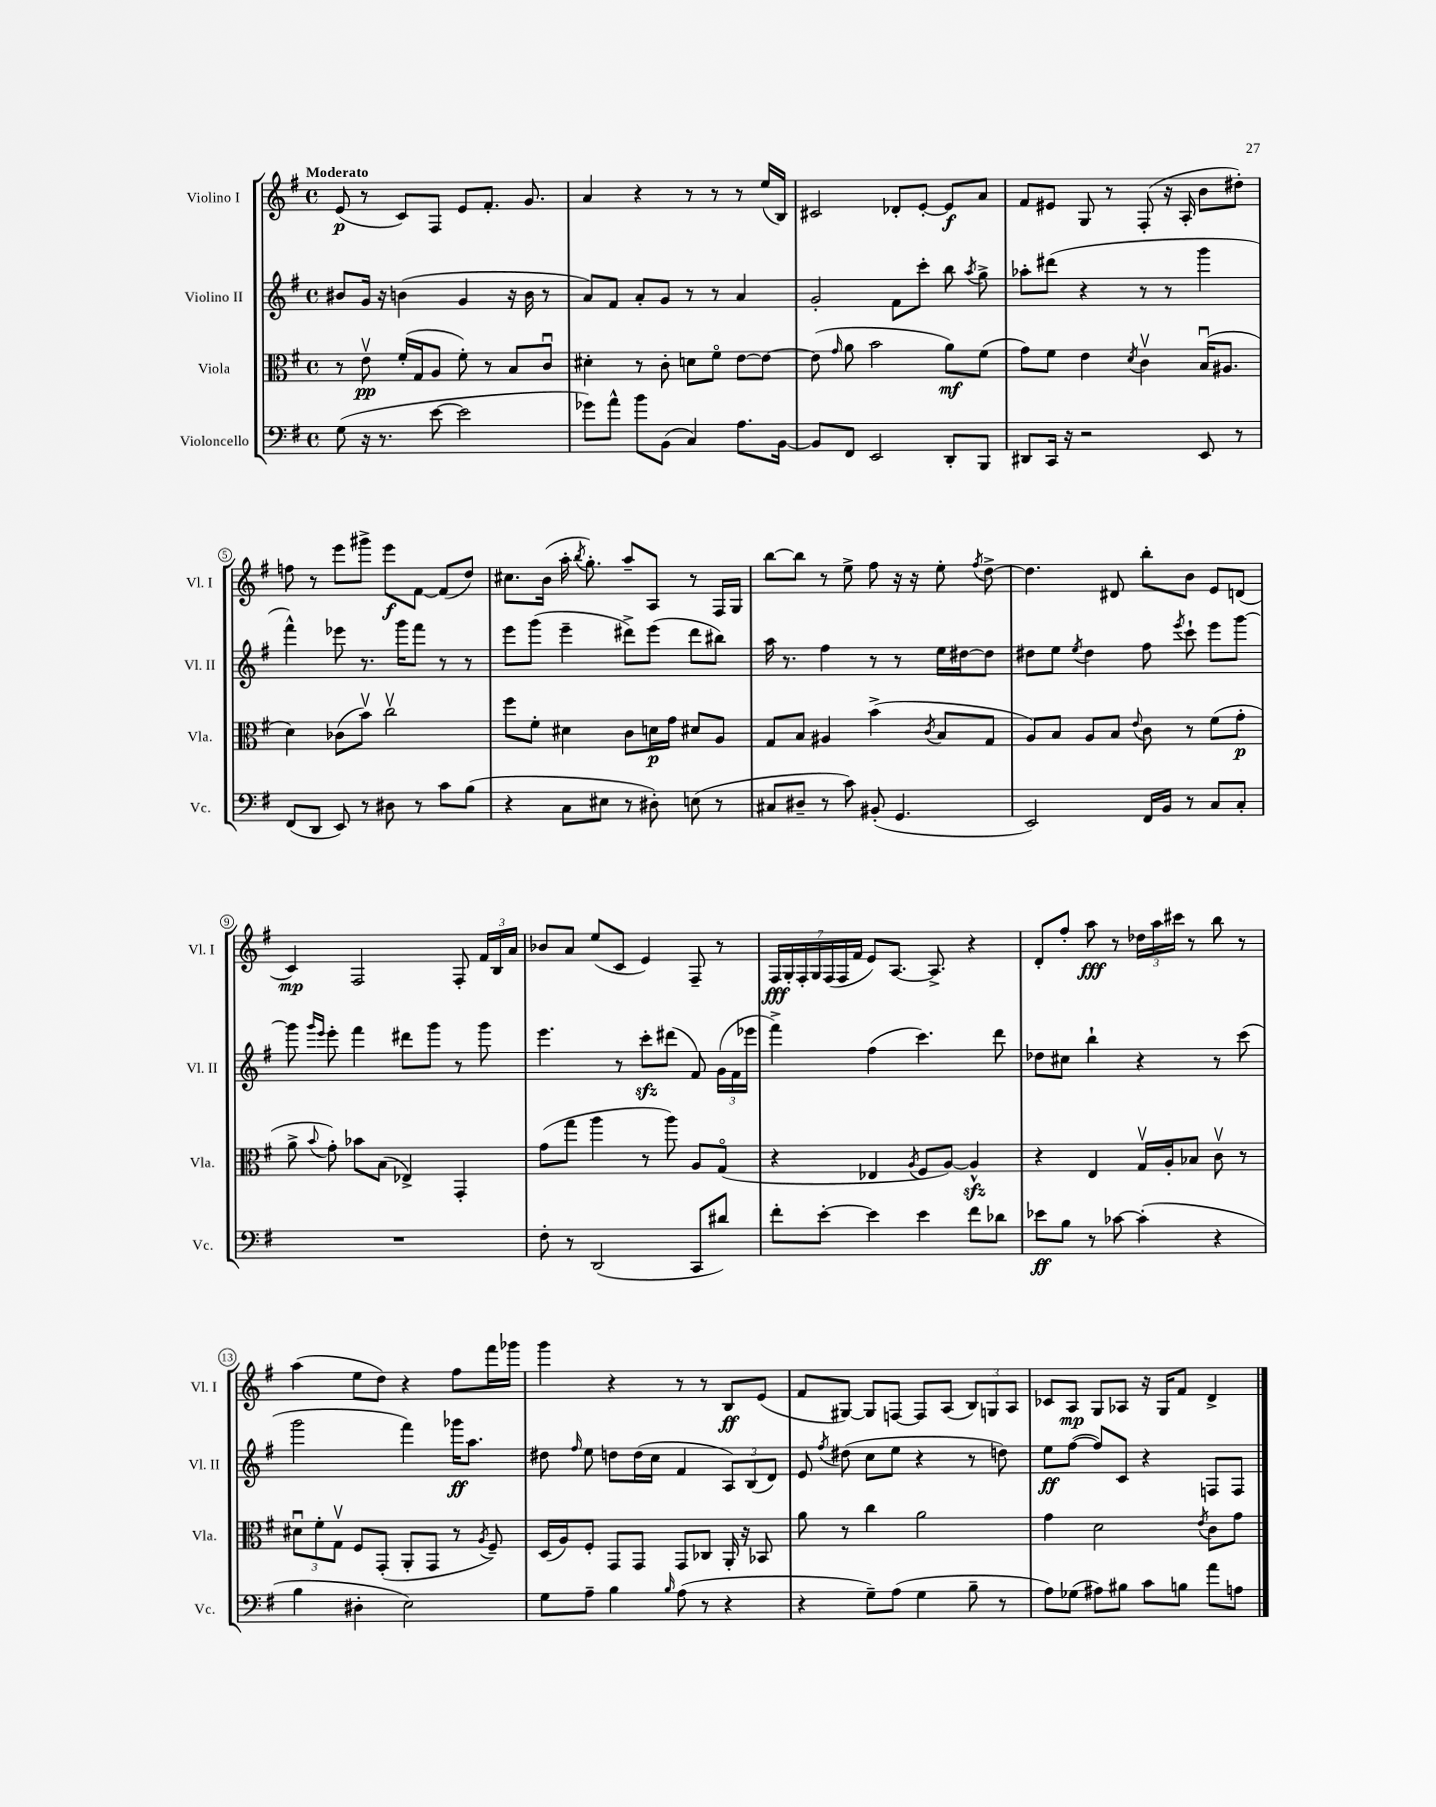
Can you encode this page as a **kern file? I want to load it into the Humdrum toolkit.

**kern	**dynam	**kern	**dynam	**kern	**dynam	**kern	**dynam
*part4	*part4	*part3	*part3	*part2	*part2	*part1	*part1
*staff4	*staff4	*staff3	*staff3	*staff2	*staff2	*staff1	*staff1
*I"Violoncello	*	*I"Viola	*	*I"Violino II	*	*I"Violino I	*
*I'Vc.	*	*I'Vla.	*	*I'Vl. II	*	*I'Vl. I	*
*clefF4	*	*clefC3	*	*clefG2	*	*clefG2	*
*k[f#]	*	*k[f#]	*	*k[f#]	*	*k[f#]	*
*M4/4	*	*M4/4	*	*M4/4	*	*M4/4	*
*met(c)	*	*met(c)	*	*met(c)	*	*met(c)	*
=1	=1	=1	=1	=1	=1	=1	=1
!	!	!	!	!	!	!LO:TX:a:B:t=Moderato	!
(8G\	.	8r	.	8b#X/L	.	(8e/	p
16r	.	8ev\	pp	16g/Jk	.	8r	.
8.r	.	.	.	16r	.	.	.
.	.	(16f#'/LL	.	(4bn\	.	8c/L)	.
.	.	16G/J	.	.	.	.	.
[8e\	.	8A/J	.	.	.	8F#/J	.
2e\]	.	8f#'\)	.	4g/	.	8e/L	.
.	.	8r	.	.	.	8.f#'/J	.
.	.	8B/L	.	16r	.	.	.
.	.	.	.	16b\	.	8.g/	.
.	.	8cu/J	.	8r	.	.	.
=2	=2	=2	=2	=2	=2	=2	=2
8g-X\L)	.	4d#X'\	.	8a/L)	.	4a/	.
8a^^\J	.	.	.	8f#/J	.	.	.
8b\L	.	8r	.	8a'/L	.	4r	.
(8BB\J	.	8c'\	.	8g/J	.	.	.
4C/)	.	8dn\L	.	8r	.	8r	.
.	.	8f#\J	.	8r	.	8r	.
8.A\L	.	[8e\L	.	4a/	.	8r	.
.	.	8e\J_	.	.	.	(16ee/LL	.
[16BB\Jk	.	.	.	.	.	16B/JJ)	.
=3	=3	=3	=3	=3	=3	=3	=3
8BB/L]	.	(8e\]	.	2g'/	.	2c#X/	.
.	.	16qqg/	.	.	.	.	.
8FF#/J	.	8a\	.	.	.	.	.
2EE/	.	2b\	.	.	.	.	.
.	.	.	.	8f#\L	.	8d-X'/L	.
.	.	.	.	8ccc'\J	.	[8e'/J	.
8DD'/L	.	8a\L)	mf	8bb\	.	8e/L]	f
.	.	.	.	8qaa/	.	.	.
8BBB/J	.	(8f#\J	.	8gg^\	.	8a/J	.
=4	=4	=4	=4	=4	=4	=4	=4
8DD#X/L	.	8g\L)	.	8aa-X'\L	.	8f#/L	.
16CC/Jk	.	8f#\J	.	(8ddd#X\J	.	8e#X/J	.
16r	.	.	.	.	.	.	.
2r	.	4e\	.	4r	.	8G/	.
.	.	.	.	.	.	8r	.
.	.	8qd/	.	.	.	.	.
.	.	4cv\	.	8r	.	(8F#'/	.
.	.	.	.	8r	.	16r	.
.	.	.	.	.	.	16A'/	.
8EE/	.	(16Bu/KL	.	4ggg\	.	8b\L	.
.	.	8.A#X/J	.	.	.	.	.
8r	.	.	.	.	.	8dd#X'\J)	.
!!LO:LB:g=z
=5	=5	=5	=5	=5	=5	=5	=5
(8FF#/L	.	4d\)	.	4fff#^^\)	.	8ffn\	.
8DD/J	.	.	.	.	.	8r	.
8EE/)	.	(8c-X\L	.	8eee-X\	.	8eee\L	.
8r	.	8bv\J)	.	8.r	.	8ggg#X^\J	.
8D#X\	.	2ccv\	.	.	.	8eee\L	f
.	.	.	.	16ggg\KL	.	.	.
8r	.	.	.	8fff#\J	.	[8f#\J	.
8c\L	.	.	.	8r	.	(8f#/L]	.
(8B\J	.	.	.	8r	.	8dd/J)	.
=6	=6	=6	=6	=6	=6	=6	=6
4r	.	8ff#\L	.	8eee\L	.	8.cc#X\L	.
.	.	8f#'\J	.	(8ggg\J	.	.	.
.	.	.	.	.	.	(16b\Jk	.
8C\L	.	4d#X\	.	4eee~\	.	16aa'\	.
.	.	.	.	.	.	8qbb/	.
.	.	.	.	.	.	8.gg'\)	.
8E#X\J	.	.	.	.	.	.	.
8r	.	8c\L	.	8ddd#X^\L)	.	8aa~/L	.
8D#X'\)	.	16dn\L	p	(8eee\J	.	8A/J	.
.	.	16g\JJ	.	.	.	.	.
(8En\	.	8d#X/L	.	8ddd#\L	.	8r	.
8r	.	8A/J	.	8bb#X\J)	.	16F#/LL	.
.	.	.	.	.	.	16G/JJ	.
=7	=7	=7	=7	=7	=7	=7	=7
8C#X/L	.	8G/L	.	16aa\	.	[8bb\L	.
.	.	.	.	8.r	.	.	.
8D#X~/J	.	8B/J	.	.	.	8bb\J]	.
8r	.	4A#X/	.	4ff#\	.	8r	.
8c\)	.	.	.	.	.	8ee^\	.
(8BB#X'/	.	(4b^\	.	8r	.	8ff#\	.
4.GG/	.	.	.	8r	.	16r	.
.	.	.	.	.	.	16r	.
.	.	8qc/	.	.	.	.	.
.	.	8B/L	.	16ee\LL	.	8ee'\	.
.	.	.	.	[16dd#X\J	.	.	.
.	.	.	.	.	.	8qff#/	.
.	.	8G/J	.	8dd#\J]	.	[8dd^\	.
=8	=8	=8	=8	=8	=8	=8	=8
2EE/)	.	8A/L)	.	8dd#X\L	.	4.dd\]	.
.	.	8B/J	.	8ee\J	.	.	.
.	.	.	.	8qee/	.	.	.
.	.	8A/L	.	4dd#\	.	.	.
.	.	8B/J	.	.	.	8d#X/	.
.	.	8qqe/	.	.	.	.	.
16FF#/LL	.	8c\	.	8ff#\	.	8bb'\L	.
16BB/JJ	.	.	.	.	.	.	.
.	.	.	.	8qeee/	.	.	.
8r	.	8r	.	8ccc`\	.	8b\J	.
8C/L	.	(8f#\L	.	8eee\L	.	8e/L	.
8C'/J	.	8g'\J	p	[8ggg\J	.	(8dn/J	.
!!LO:LB:g=z
=9	=9	=9	=9	=9	=9	=9	=9
1r	.	8a^\	.	8ggg\]	.	4c/)	mp
.	.	.	.	16qqggg/LL	.	.	.
.	.	8qqb/	.	16qqeee/JJ	.	.	.
.	.	8g'\)	.	8eee'\	.	.	.
.	.	8b-X\L	.	4fff#\	.	2F#/	.
.	.	(8B\J	.	.	.	.	.
.	.	4E-X^/)	.	8ddd#X\L	.	.	.
.	.	.	.	8ggg\J	.	.	.
.	.	4GG'/	.	8r	.	8F#'/	.
.	.	.	.	8ggg\	.	24f#/LL	.
.	.	.	.	.	.	24B/	.
.	.	.	.	.	.	24a/JJ	.
=10	=10	=10	=10	=10	=10	=10	=10
8F#'\	.	(8g\L	.	4.eee\	.	8b-X/L	.
8r	.	8gg\J	.	.	.	8a/J	.
(2DD/	.	4aa\	.	.	.	(8ee/L	.
.	.	.	.	8r	.	8c/J	.
.	.	8r	.	8ccczz'\L	.	4e/)	.
.	.	8aa\)	.	(8ddd#X\J	.	.	.
8CC/L	.	8A/L	.	8f#/)	.	8F#~/	.
8d#X/J)	.	(8G/J	.	(24g\LL	.	8r	.
.	.	.	.	24f#\	.	.	.
.	.	.	.	24eee-X\JJ	.	.	.
=11	=11	=11	=11	=11	=11	=11	=11
8f#'\L	.	4r	.	4fff#^\)	.	28F#/LL	fff
.	.	.	.	.	.	28G'/	.
.	.	.	.	.	.	28F#'/	.
.	.	.	.	.	.	28G/	.
[8e'\J	.	.	.	.	.	.	.
.	.	.	.	.	.	(28F#/	.
.	.	.	.	.	.	28F#/	.
.	.	.	.	.	.	28f#/JJ	.
4e\]	.	4E-X/	.	(4ff#\	.	8e/L)	.
.	.	.	.	.	.	[8.A/J	.
.	.	8qA/	.	.	.	.	.
4e\	.	8F#/L	.	4.ccc\)	.	.	.
.	.	.	.	.	.	8.A^/]	.
.	.	[8A/J)	.	.	.	.	.
8f#\L	.	4Azz^^/]	.	.	.	4r	.
8d-X\J	.	.	.	8ddd\	.	.	.
=12	=12	=12	=12	=12	=12	=12	=12
8e-X\L	ff	4r	.	8dd-X\L	.	8d'/L	.
8B\J	.	.	.	8cc#X\J	.	8ff#'/J	.
8r	.	4E/	.	4bb`\	.	8aa\	fff
[8c-X\	.	.	.	.	.	8r	.
(4c-'\]	.	16Gv/LL	.	4r	.	24dd-X\LL	.
.	.	.	.	.	.	24aa\	.
.	.	16A'/J	.	.	.	.	.
.	.	.	.	.	.	24ccc#X\JJ	.
.	.	8B-X/J	.	.	.	8r	.
4r	.	8cv\	.	8r	.	8bb\	.
.	.	8r	.	(8ccc\	.	8r	.
!!LO:LB:g=z
=13	=13	=13	=13	=13	=13	=13	=13
4B\	.	12d#Xu\L	.	2ggg\	.	(4aa\	.
.	.	12f#'\	.	.	.	.	.
.	.	12Gv\J	.	.	.	.	.
4D#X'\	.	8F#/L	.	.	.	8ee\L	.
.	.	(8GG'/J	.	.	.	8dd\J)	.
2E\)	.	8AA'/L	.	4fff#\)	.	4r	.
.	.	8GG/J	.	.	.	.	.
.	.	8r	.	16ggg-X\KL	ff	8ff#\L	.
.	.	.	.	8.aa\J	.	.	.
.	.	8qA/	.	.	.	.	.
.	.	8F#~/)	.	.	.	16fff#\L	.
.	.	.	.	.	.	16ggg-X\JJ	.
=14	=14	=14	=14	=14	=14	=14	=14
8G\L	.	(16D/LL	.	8dd#X\	.	4ggg\	.
.	.	16A/J)	.	.	.	.	.
.	.	.	.	16qqff#/	.	.	.
8A~\J	.	8F#'/J	.	8ee\	.	.	.
4B\	.	8GG/L	.	8ddn\L	.	4r	.
.	.	8GG/J	.	(16dd\L	.	.	.
.	.	.	.	16cc\JJ	.	.	.
16qqB/	.	.	.	.	.	.	.
(8A\	.	8GG/L	.	4f#/	.	8r	.
8r	.	8C-X/J	.	.	.	8r	.
4r	.	16AA'/	.	12A/L)	.	8B/L	ff
.	.	16r	.	.	.	.	.
.	.	.	.	(12B/	.	.	.
.	.	8BB-X/	.	.	.	(8e/J	.
.	.	.	.	12d/J)	.	.	.
=15	=15	=15	=15	=15	=15	=15	=15
4r	.	8a\	.	8e/	.	8f#/L	.
.	.	.	.	8qff#/	.	.	.
.	.	8r	.	(8dd#X\	.	[8G#X/J)	.
8G~\L)	.	4cc\	.	8cc\L	.	8G#/L]	.
(8A\J	.	.	.	8ee\J	.	[8Fn/J	.
4G\	.	2a\	.	4r	.	8F/L]	.
.	.	.	.	.	.	(8A/J	.
8B~\	.	.	.	8r	.	12B/L)	.
.	.	.	.	.	.	12Gn/	.
8r	.	.	.	8ddn\)	.	.	.
.	.	.	.	.	.	12A/J	.
=16	=16	=16	=16	=16	=16	=16	=16
8A\L)	.	4g\	.	8ee\L	ff	8c-X/L	.
(8G-X\J	.	.	.	([8ff#\J	.	8A/J	mp
8A#X\L)	.	2d\	.	8ff#/L])	.	8G/L	.
8B#X\J	.	.	.	8c/J	.	8A-X/J	.
8c\L	.	.	.	4r	.	16r	.
.	.	.	.	.	.	16G/KL	.
8Bn\J	.	.	.	.	.	8f#/J	.
.	.	8qe/	.	.	.	.	.
8a\L	.	8c\L	.	8Fn/L	.	4d^/	.
8An\J	.	8g\J	.	8F/J	.	.	.
==	==	==	==	==	==	==	==
*-	*-	*-	*-	*-	*-	*-	*-
